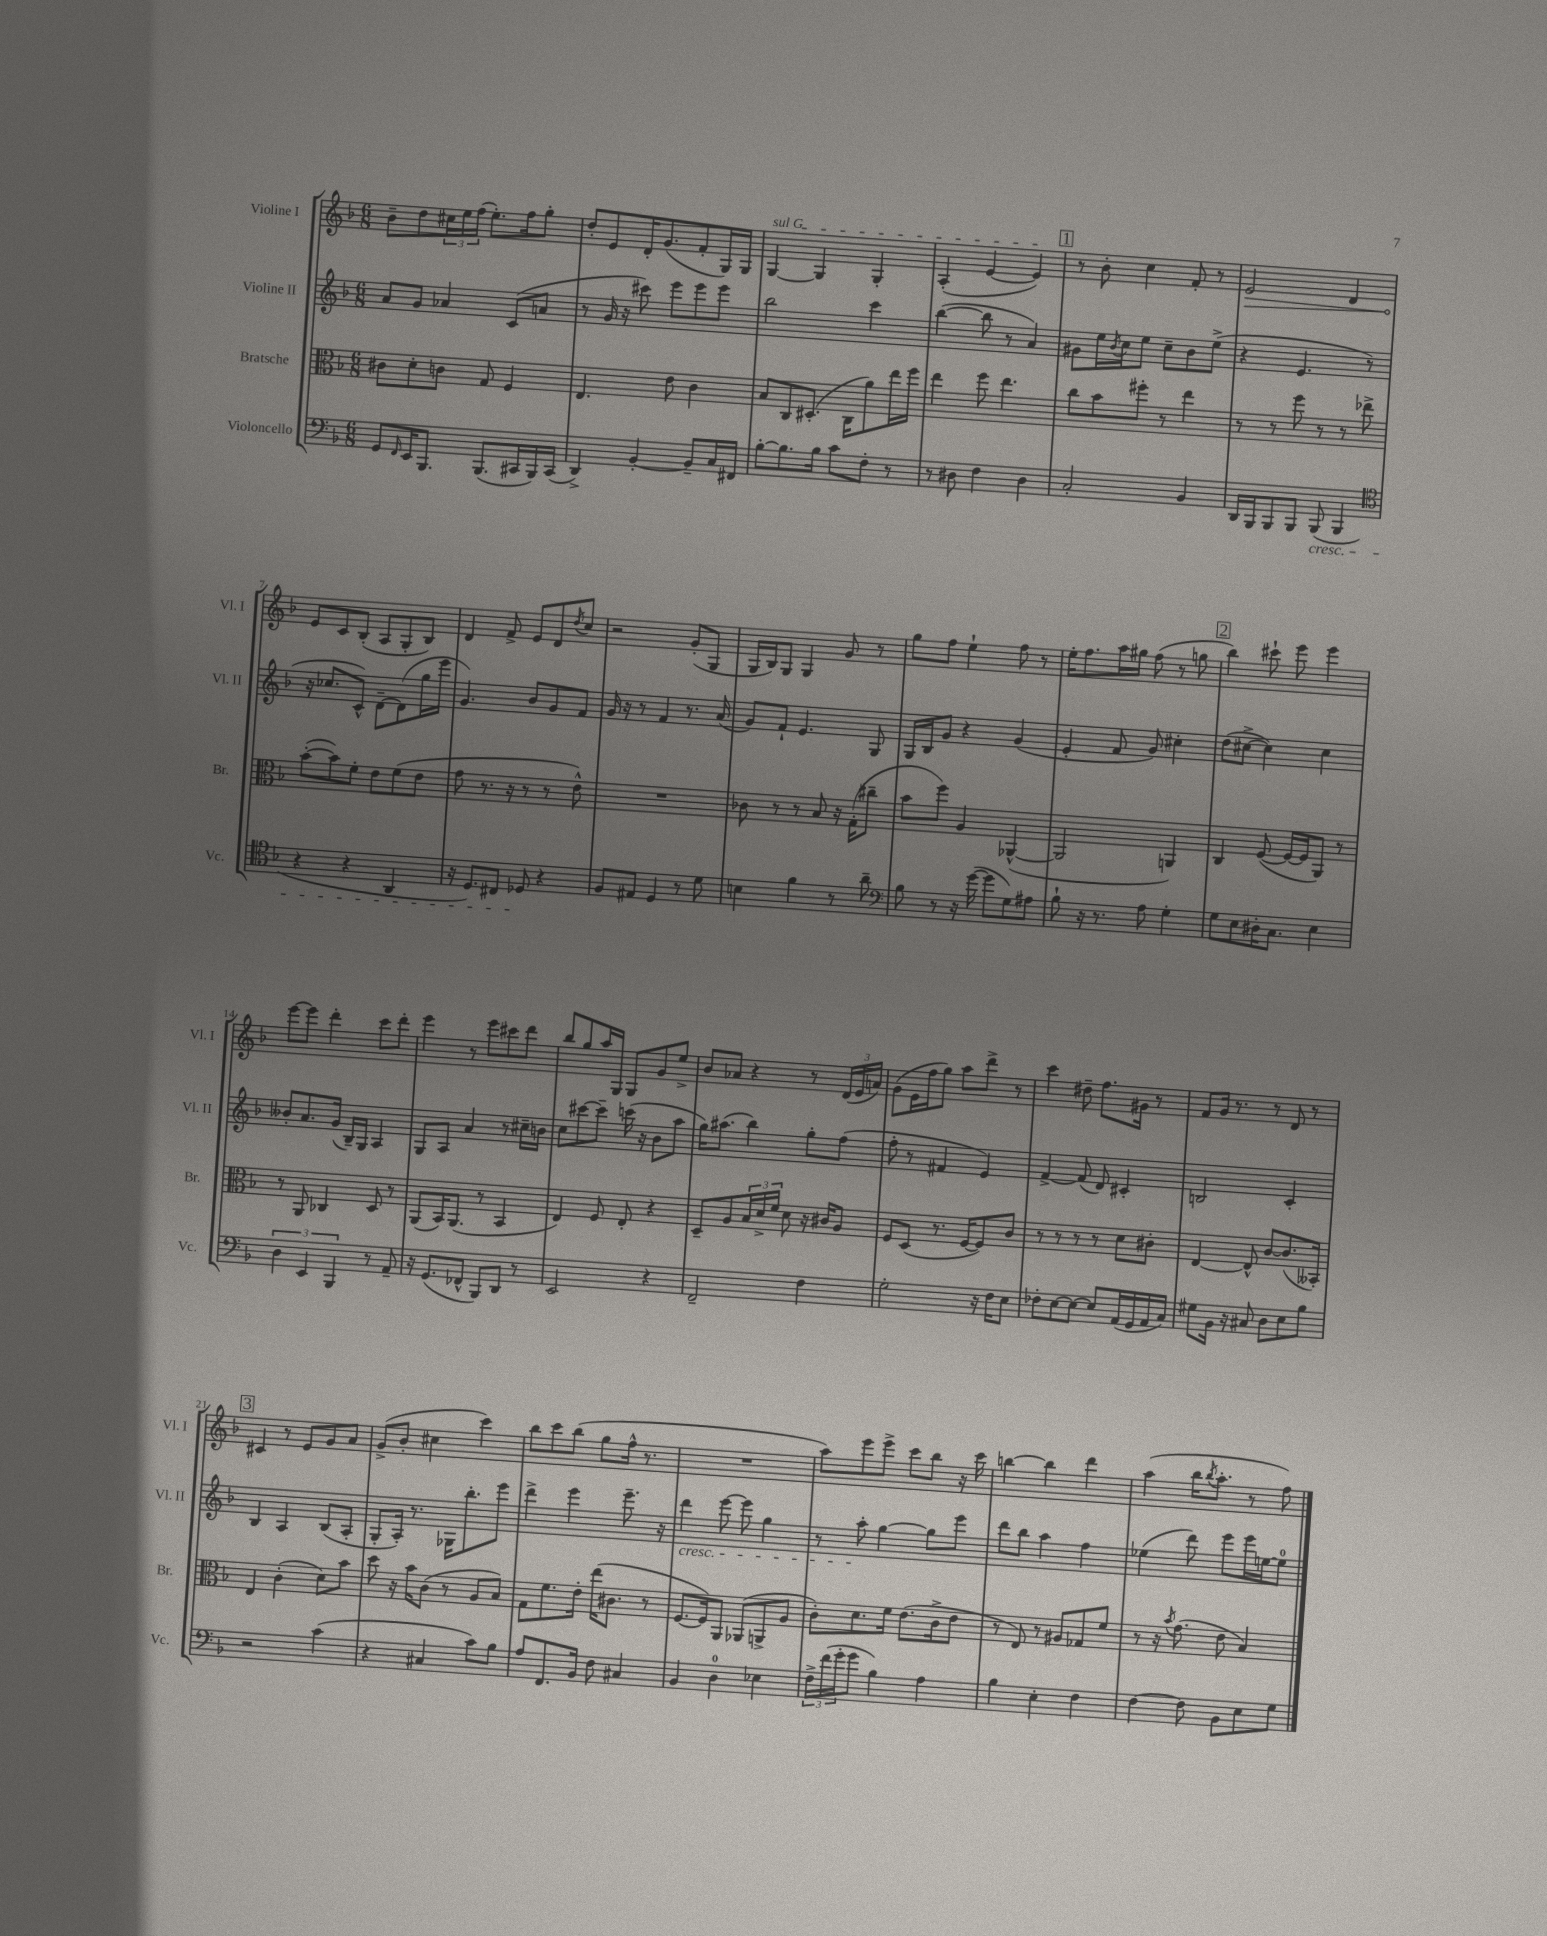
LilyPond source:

<<
\new StaffGroup <<
\new Staff = "s0" \with { instrumentName = "Violine I" shortInstrumentName = "Vl. I" } {
    \clef treble \key f \major \numericTimeSignature \time 6/8
    bes'8-- d''8 \tuplet 3/2 { cis''16 e''16 f''16( } e''8.-.) f''16 g''8-. |
    d''8-. e'8 d'16-. g'8.( f'8-. g16) g16 |
    \once \override TextSpanner.bound-details.left.text = \markup { \italic "sul G" } g4~\startTextSpan g4 g4-. |
    a4-.( e'4~ e'4\stopTextSpan) |
    \mark \markup { \box "1" } r8 bes'8-. c''4 f'8-. r8 |
    \once \override Hairpin.circled-tip = ##t e'2\> d'4 |
    e'8\! c'8 bes8-.( a8 g8-. bes8) |
    d'4 f'8-> e'8 d'8 \acciaccatura { d''8 } c''8 |
    r2 g'8-.( g8 |
    g16 bes16) g8 g4 g'8 r8 |
    g''8 f''8 e''4-! f''8 r8 |
    e''16-. f''8. a''16 gis''16 f''8( r8 g''8 |
    \mark \markup { \box "2" } bes''4) cis'''8-! e'''8 e'''4 |
    e'''8~ e'''8 d'''4-. c'''8 d'''8-. |
    e'''4 r8 e'''8 cis'''8 d'''8 |
    bes''8 g''8 a''16 g16 g8 g'8 e''8-> |
    bes'8 aes'8 r4 r8 \tuplet 3/2 { d'16( e'16 a'16) } |
    g'8( e'16 f''16 g''8) a''8 d'''8-> r8 |
    c'''4 dis''8-- f''8. gis'16 r8 |
    f'8 g'16 r8. r8 d'8 r8 |
    \mark \markup { \box "3" } cis'4 r8 e'8 g'8 a'8 |
    g'8->( bes'8-. cis''4 c'''4) |
    bes''8 c'''8 bes''8( g''8 f''16-^ r8. |
    R2. |
    a''8) e'''8 e'''8-> c'''8 bes''8 r16 c'''16 |
    b''4~ b''4 d'''4 |
    a''4( bes''16 \acciaccatura { bes''8 } a''8.-. r8 f''8) \bar "|." |
}
\new Staff = "s1" \with { instrumentName = "Violine II" shortInstrumentName = "Vl. II" } {
    \clef treble \key f \major \numericTimeSignature \time 6/8
    a'8 g'8 aes'4 c'8( a'8 |
    r8 g'16 r16 cis'''8) e'''8 e'''8 e'''8 |
    bes''2 c'''4 |
    bes''4~( bes''8 r8 a'4) |
    \mark \markup { \box "1" } gis'8 e''16 \acciaccatura { bes'8 } c''16 e''8 c''8-- bes'8 e''8->( |
    r4 e'4. r8 |
    r16 ces''8. c'8-^) d'8~-- d'8( g''16 e'''16 |
    g'4.) bes'8 g'8 f'8 |
    g'16 r16 r8 f'4 r8. a'16( |
    g'8) f'8-! e'4. g8 |
    g16 bes16 g'8 r4 g'4( |
    e'4-. f'8 g'8) cis''4-. |
    \mark \markup { \box "2" } d''8( cis''8~-> cis''4) cis''4 |
    beses'8-. a'8. g'16( bes16--) g16 a4 |
    g8 a8 a'4 r8 cis''16-- b'16 |
    c''8 cis'''8~ cis'''8-- c'''16( r16 bes'8 a''8 |
    g''16) ais''8.( bes''4) g''8-. f''8( |
    f''8-. r8 fis'4 e'4) |
    f'4~-> f'8( d'8) cis'4-. |
    b2 c'4-. |
    \mark \markup { \box "3" } bes4 a4 bes8( a8-. |
    g8-. a16-.) r8. ges16 bes''8.-. e'''8 |
    d'''4-> e'''4 e'''8.-- r16 |
    d'''4\cresc e'''8~ e'''8 g''4 |
    r8 a''8-.\! g''4~ g''8 e'''8 |
    d'''8 bes''8 a''4 f''4 |
    ees''4( d'''8) e'''8 e'''16 e''16~ e''8-0 \bar "|." |
}
\new Staff = "s2" \with { instrumentName = "Bratsche" shortInstrumentName = "Br." } {
    \clef alto \key f \major \numericTimeSignature \time 6/8
    cis'8 d'8-. c'8 g8 f4 |
    e4. e'8 c'4 |
    bes8 c8 dis8.-.( c16 a'8) e''16 f''16 |
    e''4 f''8 e''4. |
    \mark \markup { \box "1" } c''8 bes'8 fis''8-. r8 e''4 |
    r8 r8 f''8 r8 r8 ees''8-> |
    bes'8~-.( bes'8) f'8-. e'8 f'8( e'8 |
    g'8 r8. r16 r8 r8 e'8-^) |
    R2. |
    ces'8 r8 r8 bes8 r16 g16-.( cis''8-- |
    bes'8 f''8) a4 aes,4~-^( |
    aes,2 a,4) |
    \mark \markup { \box "2" } c4 f8~( f16~ f16 a,8) r8 |
    r8 a,8 ces4 d8 r8 |
    a,8( bes,16) a,8.( r8 bes,4 |
    e4) f8 e8-. r4 |
    d8-- a8 \tuplet 3/2 { bes16 d'16-> f'16 } d'8 r16 cis'16 a8 |
    f8 d8( r8. f16~ f8) c'8 |
    r8 r8 r8 r8 d'8 cis'8-. |
    e4~ e8-^ c'8~ c'8.( beses,16-.) |
    \mark \markup { \box "3" } e4 c'4-.( d'8) bes'8 |
    d''8 r16 bes'16 c'8( r8 a8 bes8) |
    g8 f'8. e'16-. e''16( cis'8. r8 |
    f8.~ f16) a,8 aes,8( a,8-> a8 |
    c'8-.) d'8. f'16 e'8.( c'16-> e'8 |
    r8 e8) r8 ais8 ges8 f'8 |
    r8 r16 \acciaccatura { bes'8 } g'8.( e'8 bes4) \bar "|." |
}
\new Staff = "s3" \with { instrumentName = "Violoncello" shortInstrumentName = "Vc." } {
    \clef bass \key f \major \numericTimeSignature \time 6/8
    g,8 \grace { f,16 } e,16 bes,,8. bes,,8.( cis,16 bes,,16) cis,16( |
    d,4->) bes,4~-. bes,8-- c16 fis,16 |
    bes8~-. bes8. bes16 c'8 f8-. r8 |
    r8 dis8 f4 dis4 |
    \mark \markup { \box "1" } c2-. bes,4 |
    d,16 bes,,16 bes,,8 bes,,8 bes,,8\cresc( bes,,4 |
    \clef tenor r4 r4 a,4 |
    r16 d8.) cis8 des8\! r4 |
    f8 eis8 d4 r8 d'8 |
    b4 f'4 r8 a'8-- |
    \clef bass bes8 r8 r16 g'16~( g'8 g8) ais8 |
    bes8-! r16 r8. a8 g4-. |
    \mark \markup { \box "2" } g8 e8 dis16-. c8. e4 |
    \tuplet 3/2 { d4 e,4 bes,,4 } r8 a,8-- |
    r16 g,8.( fes,8-^ bes,,8) d,8 r8 |
    e,2 r4 |
    f,2-- f4 |
    g2-. r16 f16 e8 |
    fes8-. e8~ e8~ e8 a,16( g,16 a,16 c16) |
    gis8 bes,16 r16 cis8 d8 e8 bes8 |
    \mark \markup { \box "3" } r2 c'4( |
    r4 cis4 c'8) bes8 |
    a8 f,8. bes,16 f8 cis4 |
    bes,4 d4-0 ees4 |
    \tuplet 3/2 { f16-> f'16( g'16-. } g'8 bes4) a4 |
    bes4 e4-. f4 |
    f4~ f8 bes,8 e8 g8 \bar "|." |
}
>>
>>
